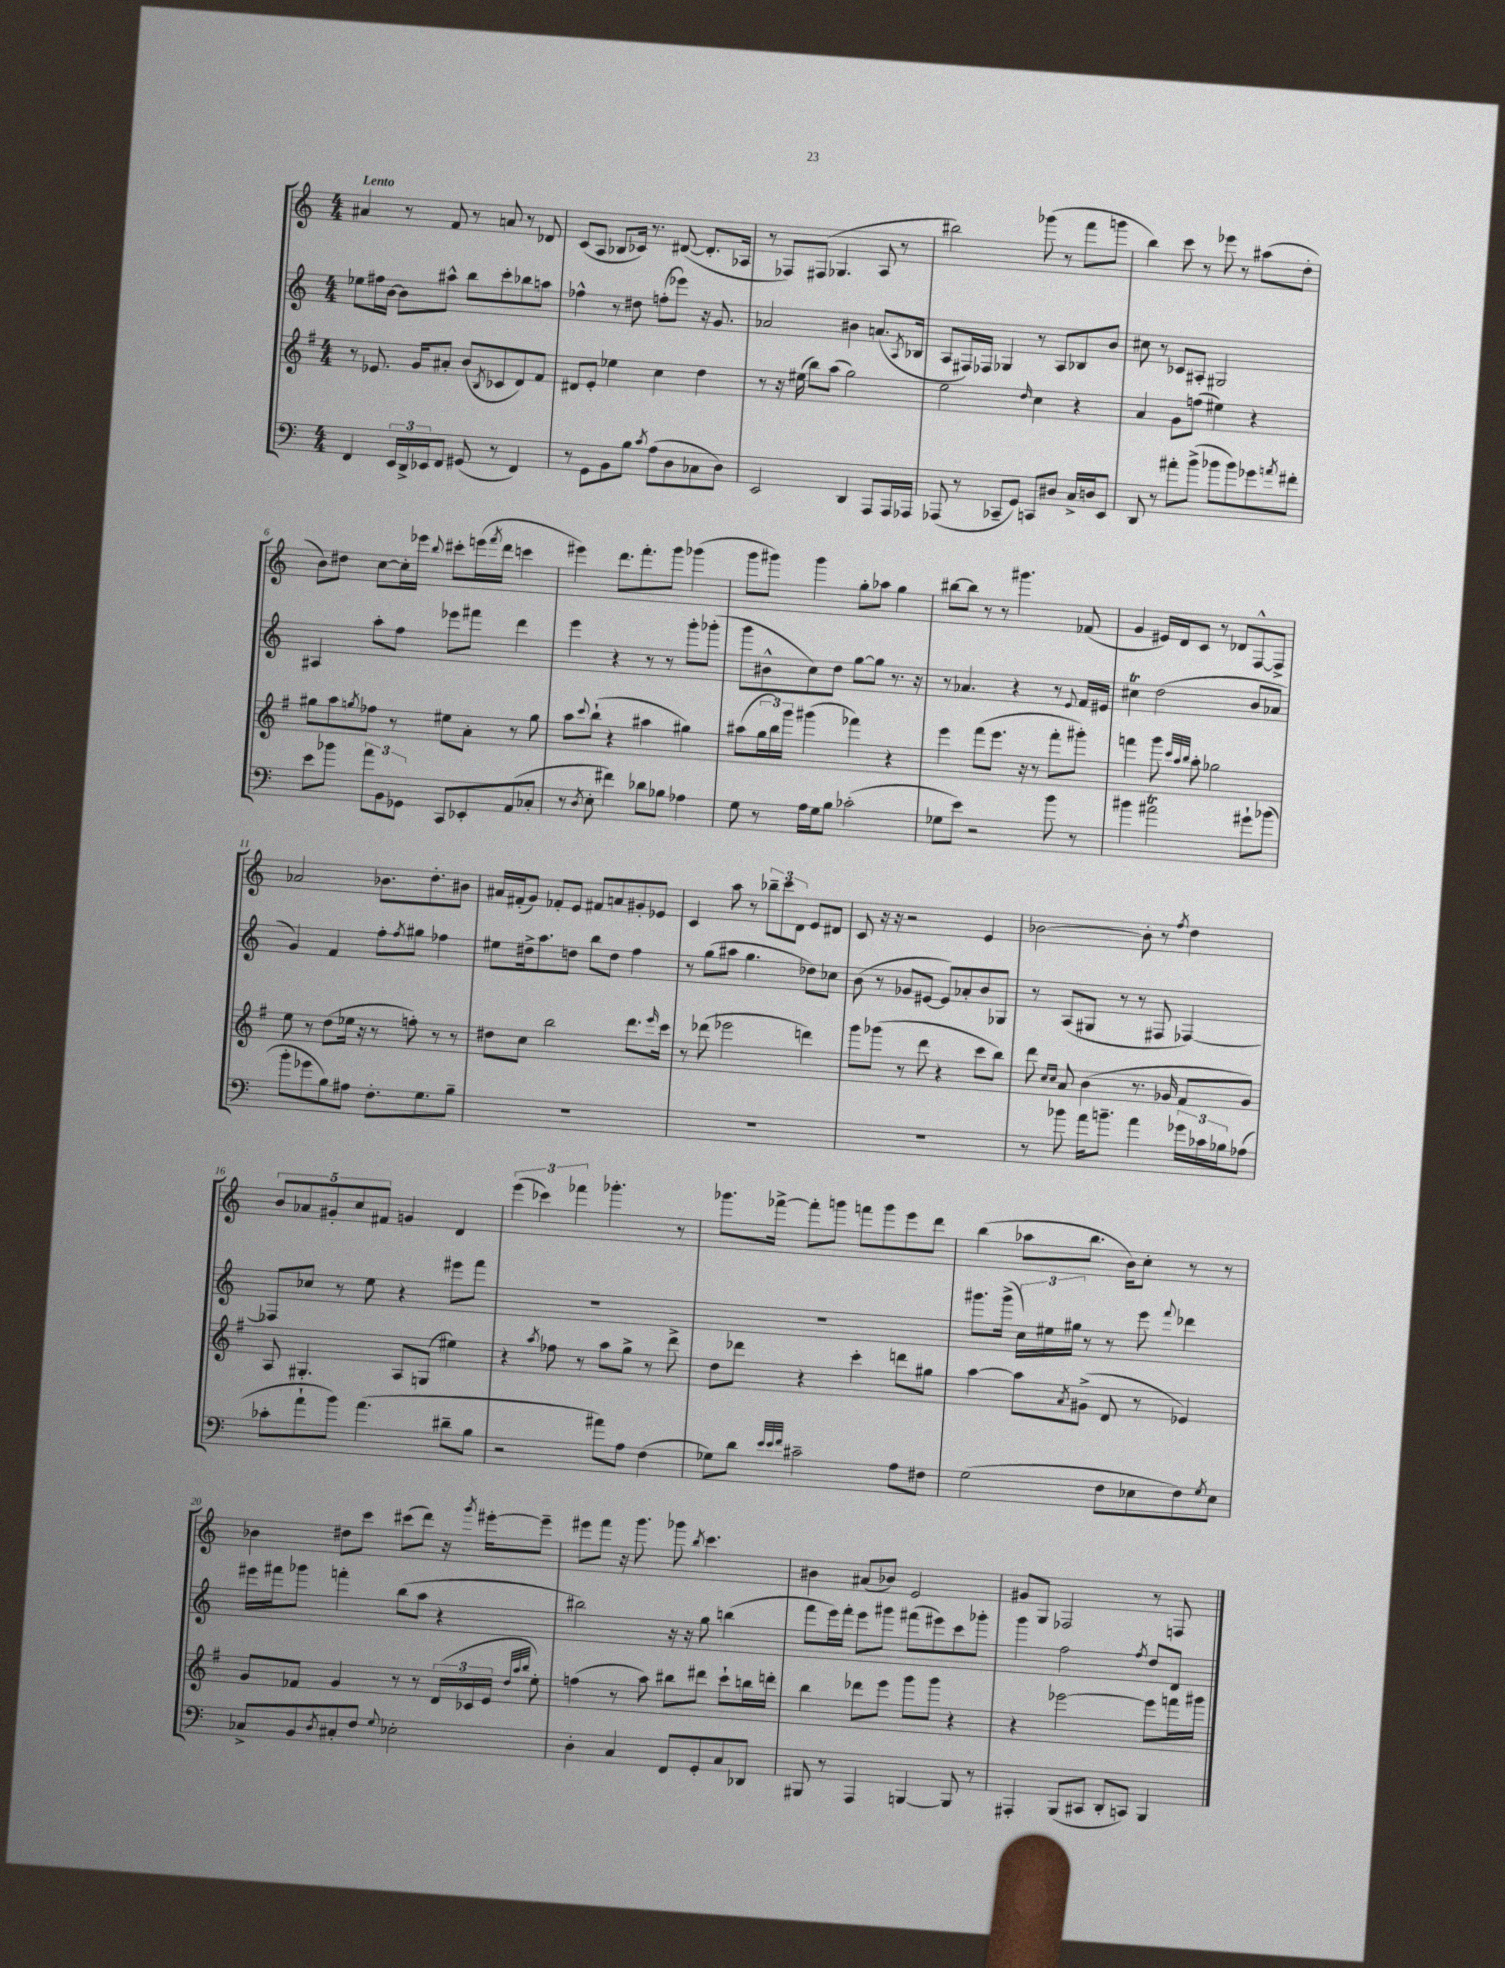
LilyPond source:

<<
\new StaffGroup <<
\new Staff = "s0" {
    \clef treble \key c \major \numericTimeSignature \time 4/4 \tempo "Lento"
    ais'4 r8 f'8 r8 a'8 r8 des'8 |
    c'8( a8 bes8 ces'16) r8. dis'8~( dis'8.-. aes16 |
    r8 fes8) fis8( ges4. a8 r8 |
    bis''2) ges'''8( r8 f'''8 g'''8 |
    b''4) c'''8 r8 ees'''8 r8 ais''8( d''8-. |
    b'8) dis''8 c''8~ c''16-. ees'''16 \appoggiatura { b''8 } cis'''8-. e'''16( \acciaccatura { f'''8 } d'''16 c'''4 |
    eis'''4) d'''8. f'''8.-. g'''8 ges'''4( |
    g'''8 gis'''8) gis'''4 g''8-. aes''8 g''4 |
    bis''8~ bis''8 r8 r8 gis'''4. fes'8( |
    g'4 eis'16) d'16 c'8 r8 des'8 f8~-^ f8-> |
    aes'2 bes'8. d''8.-. bis'8 |
    ais'16 fis'16-.( g'8) fes'8-. e'8 fis'8 a'8 gis'8-. ees'8 |
    c'4 a''8 r8 \tuplet 3/2 { bes''8-- c'''8 d'8 } e'8 dis'8 |
    c'8 r16 r16 r2 e'4 |
    bes'2~ bes'8-. r8 \acciaccatura { f''8 } d''4 |
    \tuplet 5/4 { b'8 aes'8 gis'8-. c''8 fis'8 } g'4 d'4 |
    \tuplet 3/2 { e'''4( ces'''4) fes'''4 } ges'''4.-. r8 |
    ges'''8. fes'''16~-> fes'''8-. g'''8 f'''8 g'''8 e'''8 d'''8 |
    b''4( aes''8 b''8. b'16) c''8-. r8 r8 |
    bes'4 dis''8 c'''8 cis'''8( d'''8) r16 \acciaccatura { g'''8 } eis'''16~-. eis'''8-- |
    eis'''8 f'''8 r16 g'''8. ges'''8 \acciaccatura { b''8 } c'''4. |
    bis'4 ais'8( bes'8) e'2 |
    gis'8 g8 fes2 r8 f8 \bar "|." |
}
\new Staff = "s1" {
    \clef treble \key c \major \numericTimeSignature \time 4/4
    ees''8 fis''16 b'16~ b'8 ais''8-^ b''8 c'''8-. bes''8 a''8 |
    fes''4-^ r8 dis''8 f''8-.( ees'''8) r16 g'8. |
    aes'2 bis'4 a'8.( \acciaccatura { a8 } bes16 |
    a8 fis16) fes16 ges4 r8 a8 bes8 b'8 |
    cis''8 r8 ces'8 ais8-. gis2 |
    ais4 a''8-. f''8 ees'''8 fis'''8 d'''4 |
    e'''4 r4 r8 r8 g'''8-. ges'''8-.( |
    g'''8 bis'8-^ c''8) d''8 g''8~ g''8 r8. r16 |
    r8 aes'4. r4 r8 \appoggiatura { e'8 } f'16 eis'16 |
    cis''4\trill d''2( b'8 aes'8 |
    g'4) f'4 f''8-. \acciaccatura { f''8 } gis''8 fes''4 |
    eis''8 dis''16-> a''8. d''8 b''8 d''8 f''4 |
    r8 g''8( ais''8 g''4. des''8) ces''8 |
    b'8( r8 ges'8 eis'8~ eis'8) aes'8-. b'8 ges8 |
    r8 a8( gis8 r8 r8 fis8 fes4~) |
    fes8 ces''8 r8 e''8 r4 eis'''8 f'''8 |
    R1 |
    R1 |
    gis'''8. gis'''16->( \tuplet 3/2 { c''16) eis''16 gis''16 } r8 r8 e'''8 \appoggiatura { f'''8 } des'''4 |
    eis'''16 fis'''16 ges'''8 f'''4-. b''8( a''8 r4 |
    bis''2) r16 r16 g''8 b''4( |
    f'''8 e'''16) f'''16-. e'''8 gis'''8 fis'''8( eis'''8) c'''8 ges'''8-. |
    g'''4 f''2 \acciaccatura { f''8 } d''8 d'8 \bar "|." |
}
\new Staff = "s2" {
    \clef treble \key g \major \numericTimeSignature \time 4/4
    r8 ees'8. g'16 ais'8-. b'8( \acciaccatura { b8 } ces'8 d'8) fis'8 |
    dis'8 e'8-. ees''4 c''4 d''4 |
    r8 r16 eis''16( b''8) a''8( g''2) |
    e''2 \grace { d''16 } c''4 r4 |
    a'4 g'8 f''8( eis''4) r4 |
    gis''8 a''8 \acciaccatura { g''8 } fes''8 r8 eis''8 a'8-. r8 g''8 |
    a''8 \appoggiatura { c'''8 } b''8-!( r4 ais''4 gis''4) |
    ais''8( \tuplet 3/2 { g''16 b''16) g'''16 } gis'''4( fes'''4) r4 |
    e'''4 fis'''8( e'''8. r16 r8 fis'''8-. gis'''8-.) |
    f'''4 g'''8 \grace { c'''32 a''32 b''32 } a''8-. ges''2 |
    e''8 r8 d''8( ees''16 r16 r8 f''8-.) r8 r8 |
    dis''8 c''8 b''2 d'''8. \grace { e'''16 } c'''16 |
    r8 des'''8( ees'''2 d'''4) |
    g'''8 ges'''8( r8 d'''8 r4 c'''8 b''8) |
    d'''8 \grace { c''16 c''16 } a'8 b'4( r8. ges'16 fis'8 ges'8) |
    a8 gis4.-. a8 g8( eis''4) |
    r4 \acciaccatura { a''8 } fes''8 r8 a''8 g''8-> r8 d'''8-> |
    d''8 des'''8 r4 c'''4-. d'''8 gis''8 |
    a''4~ a''8 \acciaccatura { a'8 } gis'8->( d'8 r8 ees'4) |
    g'8 fes'8 g'4 r8 r8 \tuplet 3/2 { d'16( ces'16 e'16 } \grace { d''32 a''32 b''32 } e''8-.) |
    f''4( r8 a''8) bis''8 dis'''8 c'''8-! b''16 d'''16-. |
    b''4 des'''8 e'''8 g'''8 g'''8 r4 |
    r4 ees'''2~ ees'''8 f'''16 gis'''16 \bar "|." |
}
\new Staff = "s3" {
    \clef bass \key c \major \numericTimeSignature \time 4/4
    f,4 \tuplet 3/2 { e,16 d,16-> ees,16 } f,8 gis,8( r8 f,4) |
    r8 g,8 b,8 b8 \acciaccatura { c'8 } a8( d8 ces8 d8) |
    e,2 d,4 a,,8 a,,16 aes,,16 |
    aes,,8( r8 ces,8-- g,8) c,8 dis8 c16-> d16 e,8 |
    d,8 r8 ais'8-. b'8->( bes'8 bes'8) ges'8 \acciaccatura { a'8 } fis'8-. |
    e'8 bes'8 \tuplet 3/2 { a'8 b,8 ges,8 } c,8 ees,8-. a,8( ces8-. |
    r8 \acciaccatura { d8 } e8-. fis'4) des'8 bes8 aes4 |
    g8 r8 a16 g16 b8 ces'2-.( |
    ges8 e'8) r2 b'8 r8 |
    bis'4 ais'2\trill gis'8-! bes'8( |
    b'8-. ges'8 b8) ais8 f8.-. g8. b8-- |
    R1 |
    R1 |
    R1 |
    r8 bes'8 a'16 b'8.-- a'4 \tuplet 3/2 { ges'16 ces'16 bes16 } aes8( |
    ces'8-. a'8-! b'8) a'4.( dis'8-- b8 |
    r2 ais'8) a8 f4( |
    ges8) d'8 \grace { e'32 e'32 f'32 } cis'2-- a8 fis8 |
    g2( f8 ees8 f8) \acciaccatura { g8 } ees8 |
    ces8-> b,8 \acciaccatura { d8 } cis8-. f8 \appoggiatura { g8 } ees2-. |
    d4-. c4 f,8 g,8-. c8 des,8 |
    bis,,8 r8 a,,4 b,,4~ b,,8 r8 |
    ais,,4-. b,,8( cis,8 d,8-. c,8) b,,4 \bar "|." |
}
>>
>>
